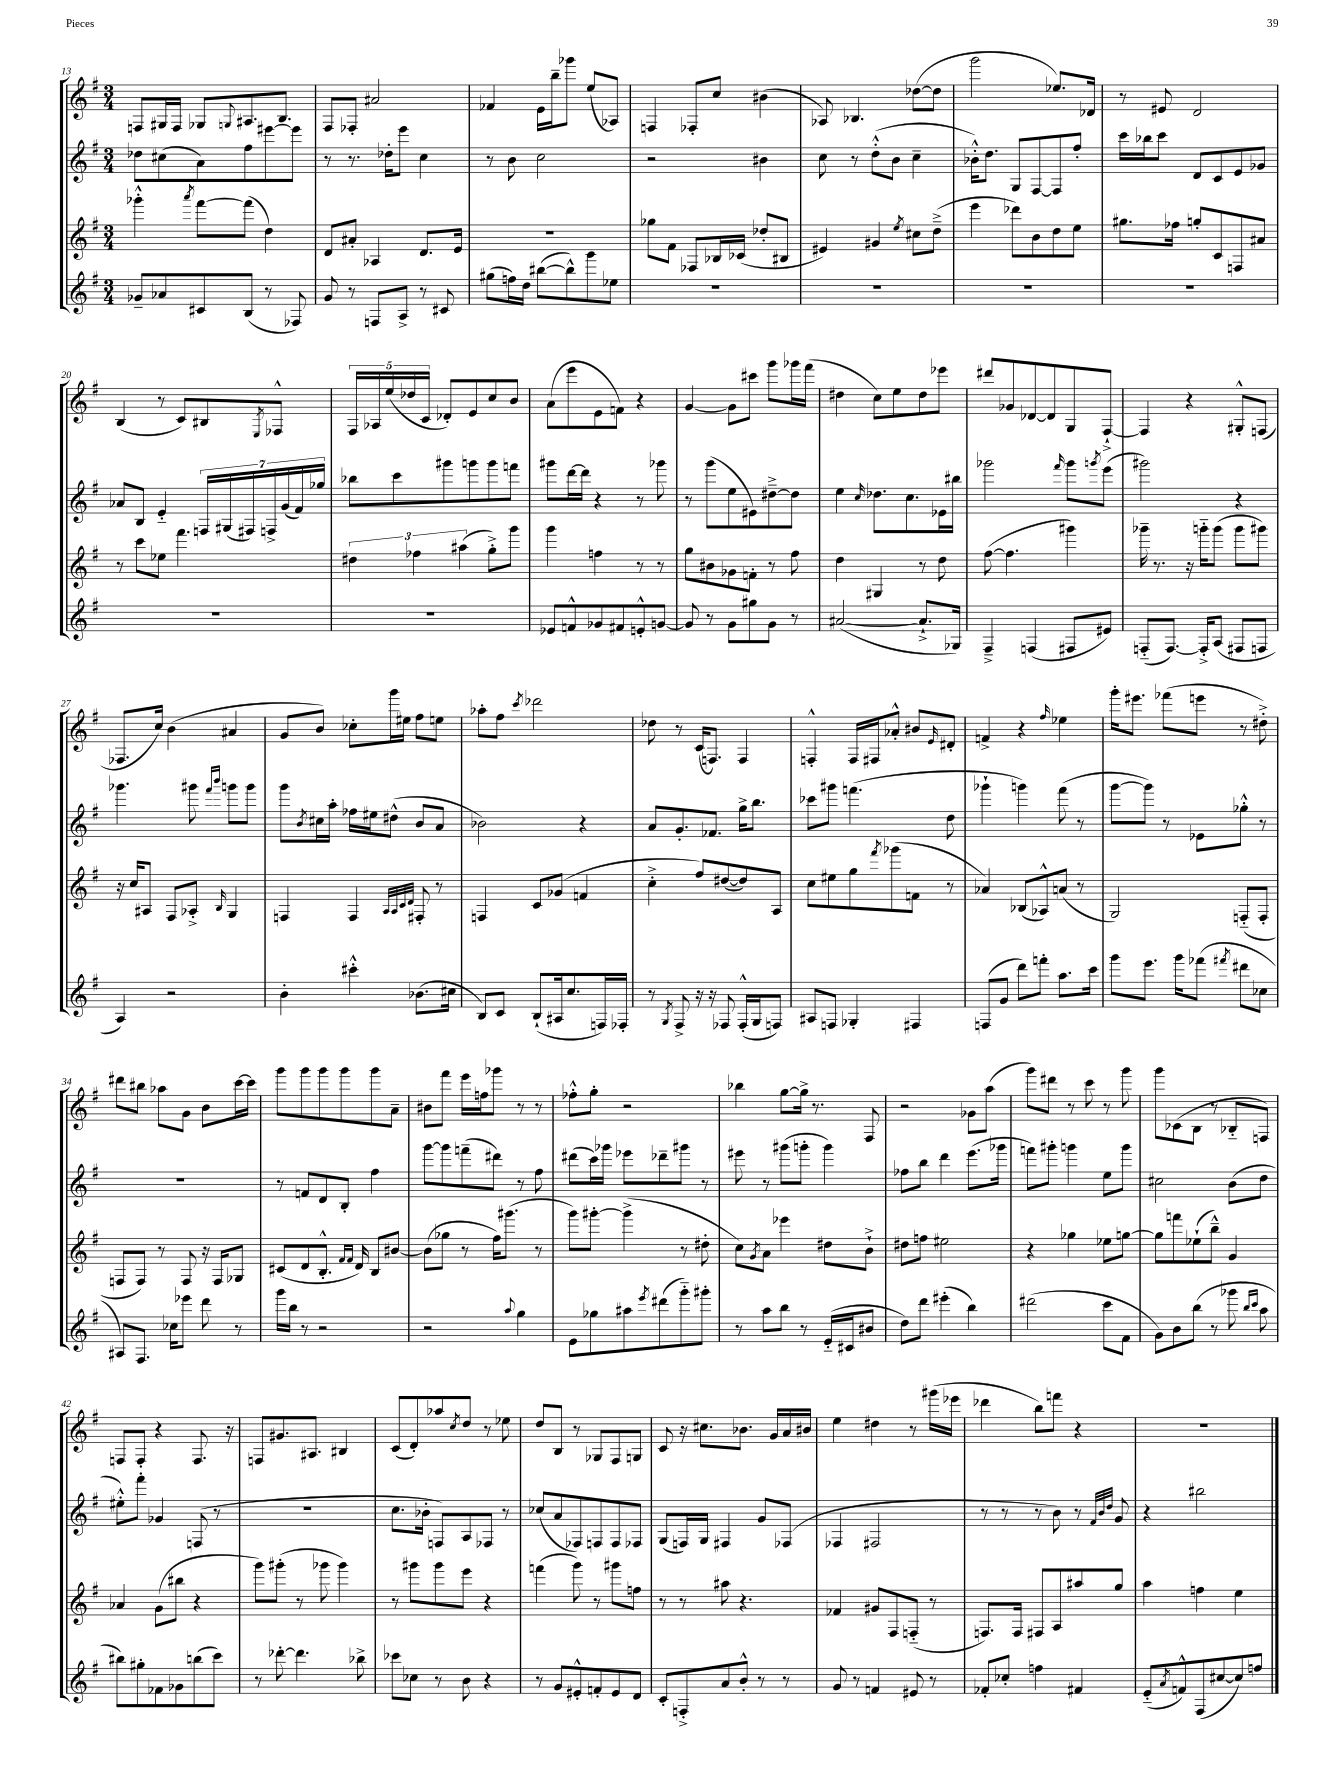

**kern	**kern	**kern	**kern
*staff4	*staff3	*staff2	*staff1
*clefG2	*clefG2	*clefG2	*clefG2
*k[f#]	*k[f#]	*k[f#]	*k[f#]
*M3/4	*M3/4	*M3/4	*M3/4
8g-~/L	4ggg-'^^\	8dd-\L	8F/L
8a-/	.	(8cc#\	16G#/L
.	.	.	16F/JJ
.	8qaaa/	.	.
8c#/	[8fff#\L	8a\)	8G-/L
.	.	.	8qqG/
(8B/J	(8fff#\]J	8ff#\	8.A#/
8r	4dd\)	[8eee#\	.
.	.	.	8.B/J
8F-/)	.	8eee#\]J	.
=	=	=	=
8g/	8d/L	8r	8F#/L
8r	8a#'/J	8.r	8F-'/J
8F/L	4A-/	.	2a#/
.	.	16dd-'\LK	.
8A^/J	.	8eee\J	.
8r	8.d/L	4cc\	.
8c#/	.	.	.
.	16e/Jk	.	.
=	=	=	=
(8gg#\L	2.r	8r	4f-/
16ff\L)	.	8b\	.
16dd\JJ	.	.	.
([8bb#\L	.	2cc\	16e\LL
.	.	.	16bb~\J
8bb#^^\])	.	.	8ggg-\J
8ggg\	.	.	(8ee/L
8ee-\J	.	.	8A-/J)
=	=	=	=
2.r	8gg-\L	2r	4F/
.	8f#\J	.	.
.	8F-/L	.	8F-'/L
.	16B-/L	.	8cc/J
.	(16c-/JJ	.	.
.	8dd-'/L	4b#\	(4b#\
.	8B#/J	.	.
=	=	=	=
2.r	4e#/)	8cc\	8A-/)
.	.	8r	4.B-/
.	4g#/	(8dd'^^\L	.
.	.	8b\J	.
.	8qee/	.	.
.	8cc#\L	4cc~\	([8dd-\L
.	(8dd~^\J	.	8dd-\]J
=	=	=	=
2.r	4eee\	16b-'^^\LK)	2ggg\
.	.	8.dd\J	.
.	8ddd-\L)	8G/L	.
.	8b\	[8F#/	.
.	8dd\	8F#/]	8.ee-/L)
.	8ee\J	8ff#'/J	.
.	.	.	16d-/Jk
=	=	=	=
2.r	8.gg#\L	16ccc\LL	8r
.	.	16bb-\J	.
.	.	8ccc\J	8e#/
.	16ff-\Jk	.	.
.	8gg'/L	8d/L	2d/
.	8c/	8c/	.
.	8F/	8e/	.
.	8a#/J	8g-/J	.
=	=	=	=
2.r	8r	8a-/L	(4B/
.	8ccc\L	8B/J	.
.	8ee-\J	4e'~/	8r
.	4.fff#\	.	8c/L)
.	.	28F/LL	8B#/
.	.	(28G#/	.
.	.	28F#/)	.
.	.	28F^/	.
.	.	.	8qE/
.	.	.	8F-^^/J
.	.	(28g/	.
.	.	28f#/)	.
.	.	28gg-/JJ	.
=	=	=	=
2.r	6dd#\	8bb-\L	20F#/LL
.	.	.	20A-/
.	.	.	(20ee/
.	.	8ccc\	.
.	.	.	20dd-/
.	6ff-\	.	.
.	.	.	20c/JJ
.	.	8ggg#\	8d-'/L)
.	(6aa#\	.	.
.	.	8ggg\	8e/
.	8gg'^\L)	8ggg\	8cc/
.	8ggg\J	8fff\J	8b/J
=	=	=	=
8e-/L	4ggg\	8ggg#\L	(8a\L
8f^^/	.	[16ddd\L	8eee\
.	.	16ddd\]JJ	.
8g-/	4ff\	4r	8e\
8f#/	.	.	8f\J)
8e'^^/	8r	8r	4r
[8g/J	8r	8ggg-\	.
=	=	=	=
8g/]	8gg\L	8r	[4g/
8r	8b#\	(8ggg\L	.
8g\L	8g-\	8ee\	8g\]L
8gg#\	8f'\J	8e#\)	8ccc#\J
8g\J	8r	[8dd#~^\	8ggg\L
8r	8ff#\	8dd#\]J	16ggg-\L
.	.	.	(16fff#\JJ
=	=	=	=
([2a#/	4dd\	4ee\	4dd#\
.	.	16qqcc/	.
.	4G#/	8.dd-\L	8cc\L)
.	.	.	8ee\
.	.	8.cc\	.
8.a#`^/]L	8r	.	8dd#\
.	8dd\	16e-\L	8eee-\J
16G-/Jk)	.	16bb#\JJ	.
=	=	=	=
4F#~^/	([8ff#\	2ggg-\	8ddd#/L
.	4.ff#\]	.	8g-/
(4F/	.	.	[8d-/
.	.	.	8d-/]
.	.	16qqfff#/	.
8F#/L	4ggg#\)	8ggg-\L	8G/
.	.	8qggg/	.
8e#/J)	.	(8eee\J	[8F#`^/J
=	=	=	=
(8F'~/L	16ggg-~\	2ggg#\)	4F#/]
.	8.r	.	.
[8.F/J)	.	.	.
.	16r	.	4r
16F'^/]LK	16ggg'~\LK	.	.
(8A/J	(8ggg\J	.	.
8F#/L	8ggg\L	4r	8G#'^^/L
8F/J	8ggg#\J)	.	(8F/J
=	=	=	=
4A/)	16r	4.ggg-\	8.F-/L
.	16cc/LK	.	.
.	8A#/J	.	.
.	.	.	16cc/Jk)
2r	8F#/L	.	(4b\
.	8A-'^/J	8ggg#\	.
.	.	16qqfff#/LL	.
.	16qqB/	16qqbbb/JJ	.
.	4G/	8ggg\L	4a#/
.	.	8ggg\J	.
=	=	=	=
4b'\	4F/	8ggg\L	8g/L
.	.	8qb/	.
.	.	16cc#\L	8b/J)
.	.	16aa'\JJ	.
4ccc#'^^\	4F/	16ff-\LL	8cc-'\L
.	.	16ee#\J	.
.	.	(8dd#^^\J	16ggg\L
.	.	.	16ee#\JJ
.	32qqA/LLL	.	.
.	32qqA/	.	.
.	32qqc/	.	.
.	32qqd/JJJ	.	.
(8.b-\L	8F#'/	8b/L	8ff#\L
.	8r	8a/J	8ee\J
16cc#\Jk	.	.	.
=	=	=	=
8B/L)	4F/	2b-\)	8aa-'\L
8c/J	.	.	8ff#\J
.	.	.	8qccc/
(8B`/L	8c/L	.	2ddd-\
16A#/k	(8g-/J	.	.
8.cc/	.	.	.
.	4f/	4r	.
16F/L)	.	.	.
16F-'/JJ	.	.	.
=	=	=	=
8r	4cc'^\	8a/L	8dd-\
8qG/	.	.	.
8F#^/	.	8.g'/	8r
16r	8ff#/L)	.	(16c/LK
16r	.	8.f-/J	8.F/J)
8F-/	([8dd#/	.	.
(16F-'^^/LL	8dd#/])	16gg^\LK	4F/
16G/J	.	8.bb\J	.
8F/J)	8A/J	.	.
=	=	=	=
8A#/L	8cc\L	8ccc-\L	4F'^^/
8F/J	8ee#\	8ggg#\J	.
4G-'/	8gg\	(4.fff\	16F/LL
.	.	.	16F#/J
.	8qfff#/	.	.
.	(8ggg-\	.	8a-'^^/J
4F#/	8f\J	.	8b#/L
.	.	.	16qqe/
.	8r	8dd\	8d#'/J
=	=	=	=
(8F/L	4a-/)	4ggg-`\	4f^/
8g/J	.	.	.
8ddd\L)	(8B-/L	4ggg\)	4r
8fff'\J	8A-^^/)	.	.
.	.	.	16qqff#/
8.aa\L	(8a/J	(8fff#\	4ee-\
.	8r	8r	.
16ccc\Jk	.	.	.
=	=	=	=
8ggg\L	2G/)	[8ggg\L	16ggg'\LK
.	.	.	8.eee#\J
8.eee\J	.	8ggg\]J)	.
.	.	8r	(8fff-\L
16ggg\LK	.	.	.
(8fff-\J	.	8e-\L	8eee\J
8qfff#/	.	.	.
8ddd#\L	(8F'~/L	8gg-'^^\J	8r
8cc-\J	8F'/J	8r	8dd#'^\)
=	=	=	=
8A#/L)	8F/L	2.r	8ddd#\L
8.F#/J	8F/J)	.	8bb#\J
.	8r	.	8aa-\L
16cc-\LK	.	.	.
8eee-\J	8F/	.	8g\J
8ddd\	16r	.	8b\L
.	16F/LK	.	.
8r	8G-/J	.	[16ccc\L
.	.	.	16ccc\]JJ
=	=	=	=
16ggg\LL	(8c#/L	8r	8ggg\L
16bb\JJ	.	.	.
8r	8d/	8f/L	8ggg\
2r	8.B'^^/J	8d/	8ggg\
.	.	8B'/J	8ggg\
.	16qqf#/LL	.	.
.	16qqf#/JJ	.	.
.	16d/)	.	.
.	8B/L	4ff#\	8ggg\
.	[8b#/J	.	8a~\J
=	=	=	=
2r	(8b#\]L	[8ggg\L	8b#\L
.	8gg-\J	8ggg\]	8fff#\J
.	8r	(8fff~\	16eee\LL
.	.	.	16ff\J
.	16ff#\LK)	8ddd#\J)	8ggg-\J
.	(8.ggg#\J	.	.
8qqaa/	.	.	.
4gg\	.	8r	8r
.	8r	8ff#\	8r
=	=	=	=
8e\L	8ggg\L)	(8ddd#\L	8ff-'^^\L
8gg-\	[8ggg#'\J	16ccc\L)	8gg'\J
.	.	16ggg-\JJ	.
8aa#\	(4ggg#^\]	8eee-\L	2r
8qeee/	.	.	.
(8ddd#\	.	8ddd-~\	.
8ggg'~\)	8r	8ggg#\J	.
8ggg#'\J	8dd#'\	8r	.
=	=	=	=
8r	8cc\L)	8eee#\	4bb-\
.	8qg/	.	.
8aa\L	8a\J	8r	.
8bb\J	4eee-\	(8ggg#\L	[8gg\L
8r	.	8ggg'\J	16gg^\]Jk
.	.	.	8.r
(16e'~/LL	8dd#\L	4ggg\)	.
16c#/J	.	.	.
8b#/J	8b`^\J	.	8F#/
=	=	=	=
8dd\L)	8dd#\L	8ff-\L	2r
8ddd\J	8ff\J	8bb\J	.
(4eee#'\	2ee#\	4ddd\	.
4bb\)	.	(8.eee\L	8g-\L
.	.	.	(8aa\J
.	.	16ggg-\Jk	.
=	=	=	=
(2ddd#\	4r	8fff\L)	8ggg\L)
.	.	8ggg#'\J	8ddd#\J
.	4gg-\	4ggg\	8r
.	.	.	8ccc\
8ccc\L	8ee-\L	8ee\L	8r
8f#\J	[8gg\J	8ggg\J	8ggg\
=	=	=	=
8g\L)	8gg\]L	2cc#\	8ggg\L
8b\	8fff\	.	(8c-\
(8bb\J	(8ee-`\	.	8B\J
8r	8bb~^^\J)	.	8r
8ggg-\	4g/	(8b\L	8B-'~/L
16qqbb/LL	.	.	.
16qqccc/JJ	.	.	.
8aa\	.	8dd\J	8F/J)
=	=	=	=
8bb#\L)	4a-/	8ee#'^^\L)	8F/L
8gg#'\	.	8fff#'\J	8F'/J
8f-\	(8g\L	4g-/	4r
8g-\	8bb#\J	.	.
(8bb\	4r	(8F/	8.F/
8ccc\J)	.	8r	.
.	.	.	16r
=	=	=	=
8r	8ggg\L)	2.r	8F/L
[8ddd-'\	(8ggg#'\J	.	8.g#/
4.ddd-\]	8r	.	.
.	.	.	8.A#/J
.	8ggg-\	.	.
.	4ggg-\)	.	4B#/
8bb-^\	.	.	.
=	=	=	=
8ccc-\L	8r	8.cc\L	(8c/L
8cc-\J	8ggg#\L	.	8d'/)
.	.	16b-'\Jk	.
8r	8ggg#\	8F/L)	8aa-/
.	.	.	8qcc/
8b\	8eee\J	8A/	8dd/J
4r	4r	8F-/J	8r
.	.	8r	8ee-\
=	=	=	=
8r	(4fff\	(8cc-/L	8dd/L
8g/L	.	8a/	8B/J
8e#'^^/	8ggg\)	8F-/)	8r
8f'/	8r	8F/	8G-/L
8e#/	8ggg#\L	8F/	8F#/
8d/J	8ff\J	8F-/J	8G/J
=	=	=	=
8c'/L	8r	(8G/L	8c/
8F'^/	8r	16F/L)	16r
.	.	16G/JJ	8.cc#\L
8a/	8aa#\	4F#/	.
8b'^^/J	4.r	.	8.b-\J
8r	.	8g/L	.
.	.	.	16g/LL
8r	.	(8F-/J	16a/
.	.	.	16b#/JJ
=	=	=	=
8g/	4f-/	4F-/	4ee\
8r	.	.	.
4f/	8g#/L	2F#/	4dd#\
.	8F#/	.	.
8e#/	(8F'~/J	.	8r
8r	8r	.	(16ggg#\LL
.	.	.	16eee-\JJ
=	=	=	=
8f-'/L	8.F/L)	8r	4ddd-\
8cc-'/J	.	8r	.
.	16F/Jk	.	.
4ff\	8F#/L	8r	8bb\L)
.	8A/	8b\)	8fff\J
4f#/	8aa#/	8r	4r
.	.	32qqf#/LLL	.
.	.	32qqb/	.
.	.	32qqdd/JJJ	.
.	8gg/J	8g/	.
=	=	=	=
(8e'~/L	4aa\	4r	2.r
8qa/	.	.	.
8f^^/)	.	.	.
(8F#/	4ff\	2bb#\	.
[8cc#/	.	.	.
8cc#/])	4ee\	.	.
8ff/J	.	.	.
==	==	==	==
*-	*-	*-	*-
